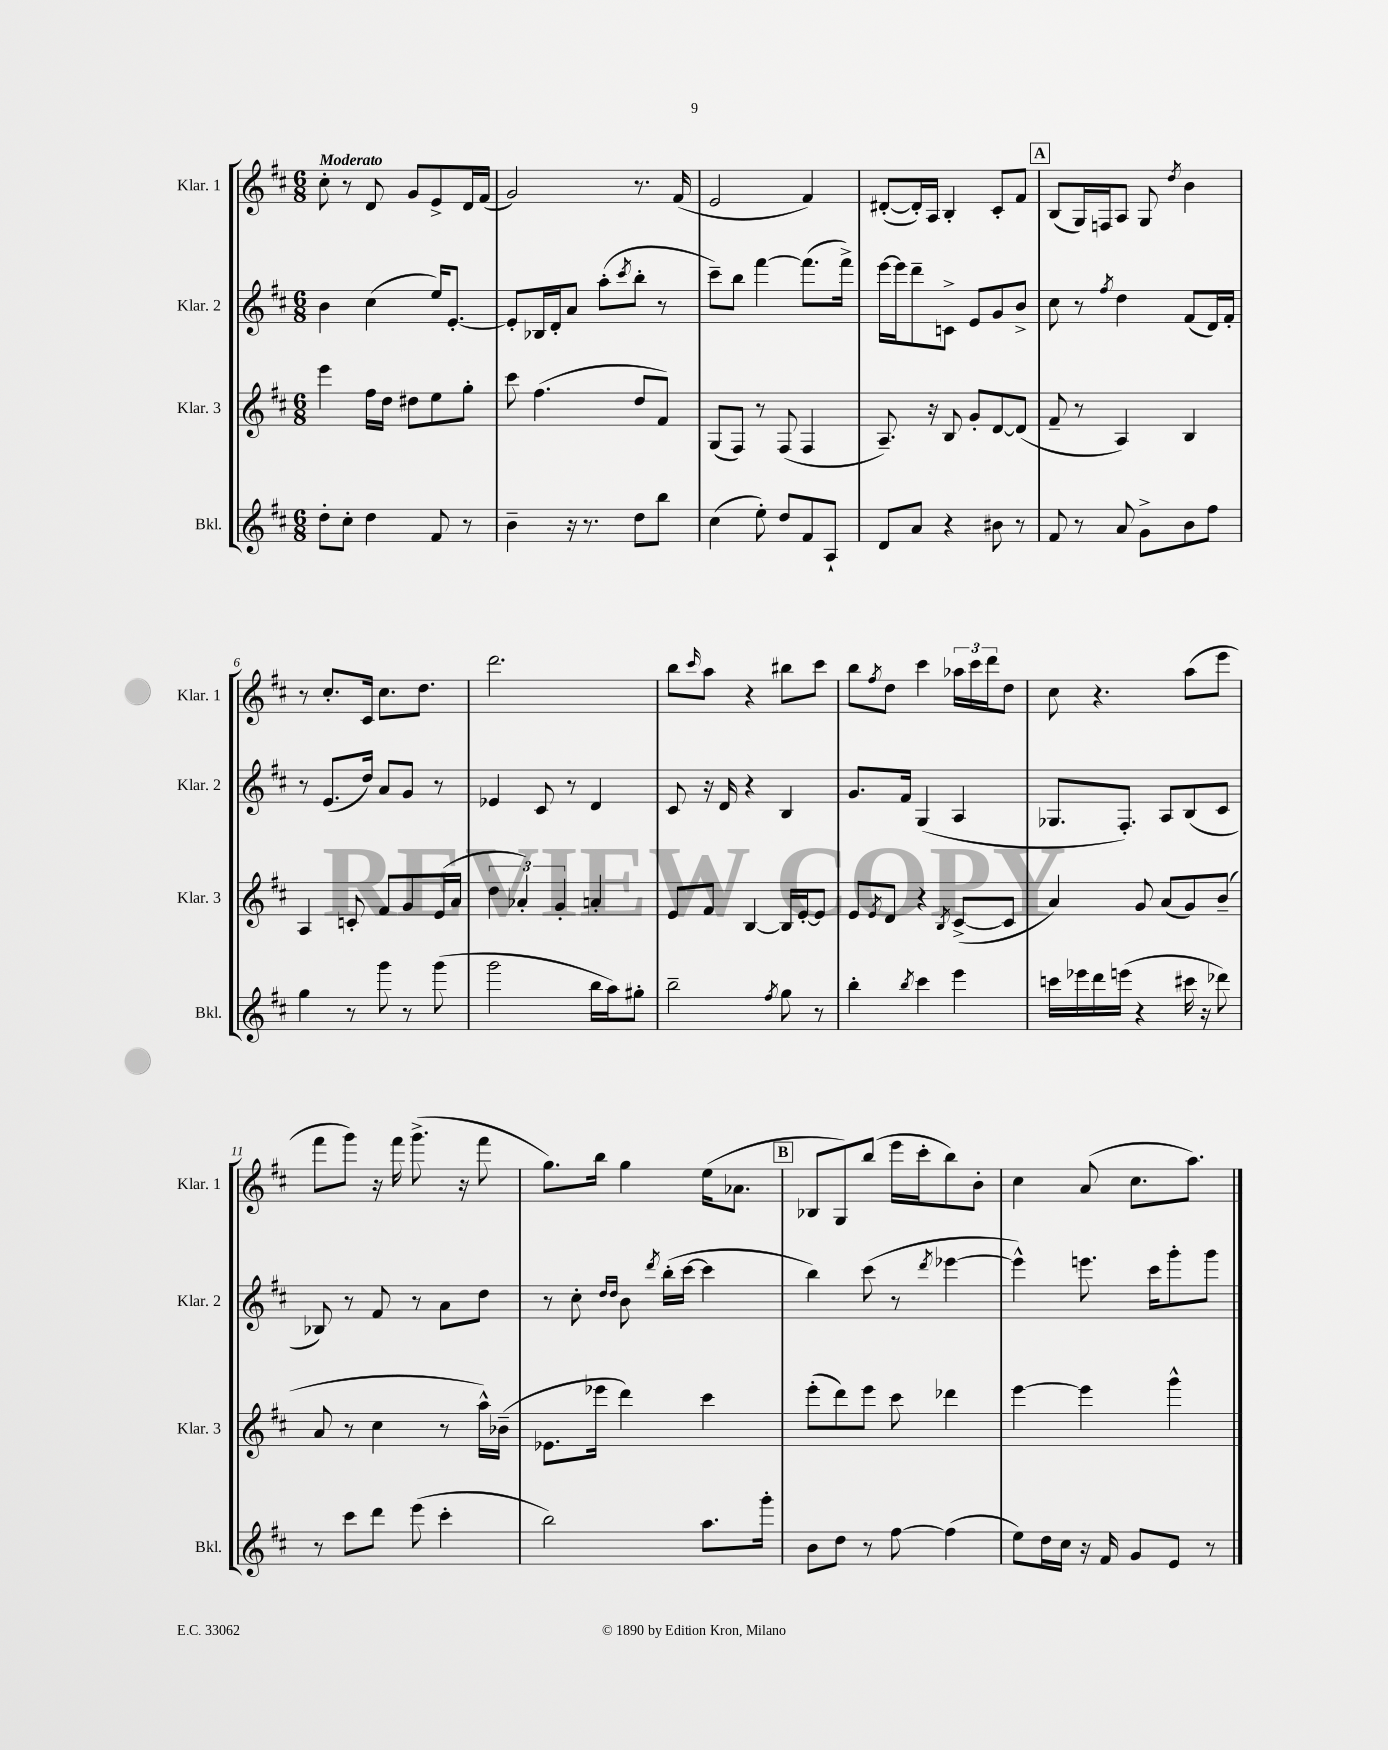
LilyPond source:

<<
\new StaffGroup <<
\new Staff = "s0" \with { instrumentName = "Klar. 1" shortInstrumentName = "Klar. 1" } {
    \clef treble \key d \major \numericTimeSignature \time 6/8 \tempo "Moderato"
    cis''8-. r8 d'8 g'8 e'8-> d'16 fis'16( |
    g'2) r8. fis'16( |
    e'2 fis'4) |
    dis'8~-.( dis'16-.) a16 b4-. cis'8-. fis'8 |
    \mark \markup { \box "A" } b8( g16) f16 a8 g8 \acciaccatura { d''8 } b'4 |
    r8 cis''8.-. cis'16 cis''8. d''8. |
    d'''2. |
    b''8 \grace { cis'''16 } a''8 r4 bis''8 cis'''8 |
    b''8 \acciaccatura { fis''8 } d''8 cis'''4 \tuplet 3/2 { aes''16 cis'''16 d'''16 } d''8 |
    cis''8 r4. a''8( e'''8 |
    fis'''8 g'''8) r16 fis'''16 g'''8.->( r16 fis'''8 |
    g''8.) b''16 g''4 e''16( aes'8. |
    \mark \markup { \box "B" } bes8 g8) b''8( e'''16 cis'''16-. b''8) b'8-. |
    cis''4 a'8( cis''8. a''8.) \bar "|." |
}
\new Staff = "s1" \with { instrumentName = "Klar. 2" shortInstrumentName = "Klar. 2" } {
    \clef treble \key d \major \numericTimeSignature \time 6/8
    b'4 cis''4( e''16) e'8.~-. |
    e'8-. bes16 d'16-. a'8 a''8-.( \acciaccatura { cis'''8 } b''8-. r8 |
    cis'''8--) b''8 fis'''4~ fis'''8.( fis'''16->) |
    e'''16~ e'''16 d'''8-- c'8-> e'8 g'8 b'8-> |
    \mark \markup { \box "A" } cis''8 r8 \acciaccatura { fis''8 } d''4 fis'8( d'16) fis'16-. |
    r8 e'8.( d''16) a'8 g'8 r8 |
    ees'4 cis'8 r8 d'4 |
    cis'8 r16 d'16 r4 b4 |
    g'8. fis'16 g4( a4 |
    ges8. fis8.-.) a8 b8( cis'8 |
    bes8) r8 fis'8 r8 a'8 d''8 |
    r8 cis''8-. \grace { d''16 d''16 } b'8 \acciaccatura { d'''8 } b''16-.( cis'''16~ cis'''4 |
    \mark \markup { \box "B" } b''4) cis'''8( r8 \acciaccatura { d'''8 } ees'''4~ |
    ees'''4-^) e'''8. cis'''16 g'''8-. g'''8 \bar "|." |
}
\new Staff = "s2" \with { instrumentName = "Klar. 3" shortInstrumentName = "Klar. 3" } {
    \clef treble \key d \major \numericTimeSignature \time 6/8
    e'''4 fis''16 d''16 dis''8 e''8 g''8-. |
    cis'''8 fis''4.( d''8 fis'8) |
    g8( fis8) r8 fis8( fis4 |
    a8.--) r16 b8 g'8-. d'8~ d'8( |
    \mark \markup { \box "A" } fis'8-- r8 a4) b4 |
    a4 c'8-. fis'8 g'8 e'16( a'16 |
    \tuplet 3/2 { d''4 aes'4-.) g'4-. } a'4-. |
    e'8 fis'8 b4~ b16 e'16~-. e'8 |
    e'8 \acciaccatura { e'8 } d'8 r4 \acciaccatura { b8 } cis'8~->( cis'8 |
    a'4) g'8 a'8( g'8) b'8--( |
    a'8 r8 cis''4 r8 a''16-^) bes'16--( |
    ees'8. ees'''16 d'''4) cis'''4 |
    \mark \markup { \box "B" } e'''8-.( d'''8) e'''8 cis'''8 des'''4 |
    e'''4~ e'''4 g'''4-^ \bar "|." |
}
\new Staff = "s3" \with { instrumentName = "Bkl." shortInstrumentName = "Bkl." } {
    \clef treble \key d \major \numericTimeSignature \time 6/8
    d''8-. cis''8-. d''4 fis'8 r8 |
    b'4-- r16 r8. d''8 b''8 |
    cis''4( e''8-.) d''8 fis'8 a8-! |
    d'8 a'8 r4 bis'8 r8 |
    \mark \markup { \box "A" } fis'8 r8 a'8 g'8-> b'8 fis''8 |
    g''4 r8 g'''8 r8 g'''8( |
    g'''2 b''16 a''16) gis''8-. |
    b''2-- \acciaccatura { fis''8 } g''8 r8 |
    b''4-. \acciaccatura { b''8 } cis'''4 e'''4 |
    c'''16 ees'''16 d'''16 e'''16( r4 cis'''16 r16 des'''8) |
    r8 cis'''8 d'''8 e'''8( cis'''4-. |
    b''2) a''8. g'''16-. |
    \mark \markup { \box "B" } b'8 d''8 r8 fis''8~ fis''4( |
    e''8) d''16 cis''16 r16 fis'16 g'8 e'8 r8 \bar "|." |
}
>>
>>
